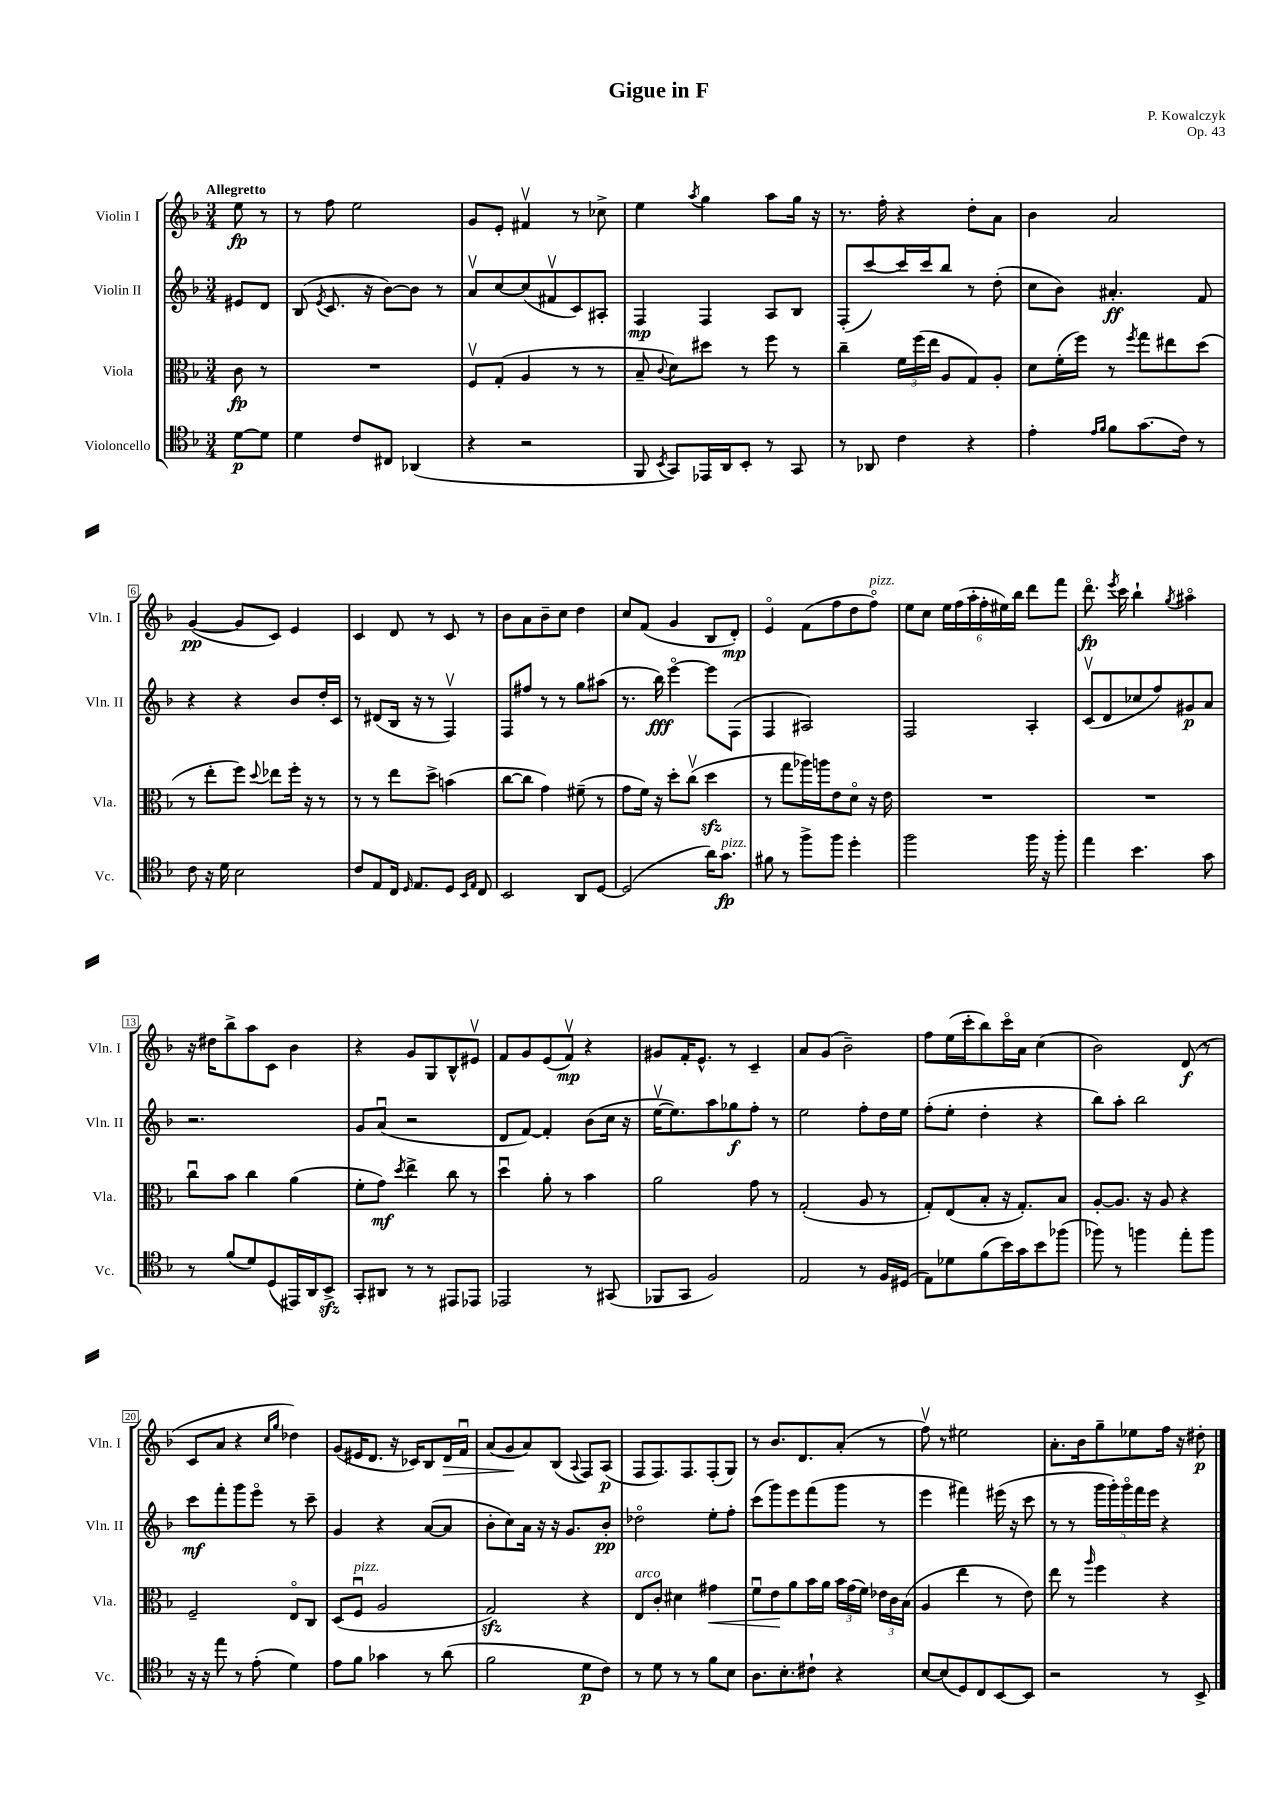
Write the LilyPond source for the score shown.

\header { title = "Gigue in F" composer = "P. Kowalczyk" opus = "Op. 43" }
<<
\new StaffGroup <<
\new Staff = "s0" \with { instrumentName = "Violin I" shortInstrumentName = "Vln. I" } {
    \clef treble \key f \major \numericTimeSignature \time 3/4 \partial 4 \tempo "Allegretto"
    \autoBeamOff e''8\fp r8 |
    r8 f''8 e''2 |
    g'8[ e'8]-. fis'4\upbow r8 ces''8-> |
    e''4 \acciaccatura { a''8 } g''4 a''8[ g''16] r16 |
    r8. f''16-. r4 d''8[-. a'8] |
    bes'4 a'2 |
    g'4~\pp( g'8[ c'8]) e'4 |
    c'4 d'8 r8 c'8 r8 |
    bes'8[ a'8 bes'8-- c''8] d''4 |
    c''8[ f'8]( g'4 bes8[ d'8]-.\mp) |
    e'4\flageolet f'8[( f''8 d''8 f''8]\flageolet^\markup { \italic "pizz." }) |
    e''8[ c''8] \tuplet 6/4 { e''16[ f''16( a''16-. f''16-. eis''16) bes''16] } d'''8[ f'''8] |
    d'''8.\flageolet\fp \acciaccatura { e'''8 } c'''16 bes''4-! \acciaccatura { g''8 } ais''4\flageolet |
    r16 dis''16[ bes''8-> a''8 c'8] bes'4 |
    r4 g'8[ g8 bes8-^ eis'8]\upbow |
    f'8[ g'8 e'8( f'8]\upbow\mp) r4 |
    gis'8[ f'16-. e'8.]-^ r8 c'4-- |
    a'8[ g'8]( bes'2--) |
    f''8[ e''16( c'''16-. bes''8) c'''16\flageolet a'16] c''4( |
    bes'2) d'8\f( r8 |
    c'8[ a'8] r4 \grace { c''16[ g''16] } des''4) |
    g'8[( eis'16 d'8.] r16 ces'16[) bes8 d'16\> f'16]\downbow |
    a'8[( g'8\! a'8) bes8]( \appoggiatura { a8 } f8[) a8]\p( |
    f8[ f8.) f8. f8-.( g8]) |
    r8 bes'8.[ d'8. a'8]-.( r8 |
    f''8\upbow) r8 eis''2 |
    a'8.[-. bes'16 g''8-- ees''8 f''16] r16 dis''8-.\p \bar "|." |
}
\new Staff = "s1" \with { instrumentName = "Violin II" shortInstrumentName = "Vln. II" } {
    \clef treble \key f \major \numericTimeSignature \time 3/4 \partial 4
    \autoBeamOff eis'8[ d'8] |
    bes8( \acciaccatura { e'8 } c'8. r16 bes'8[~) bes'8] r8 |
    a'8[\upbow c''8~ c''8( fis'8\upbow c'8) ais8]-. |
    f4\mp f4 a8[ bes8] |
    f8[-.( c'''8~) c'''16 c'''16 bes''8] r8 d''8-.( |
    c''8[ bes'8]) ais'4.-.\ff f'8 |
    r4 r4 bes'8[ d''16-. c'16] |
    r8 dis'8[( bes16] r16 r8 f4\upbow) |
    f8[ fis''8] r8 r8 g''8[ ais''8]( |
    r8. bes''16\fff) e'''4~\flageolet e'''8[ f8]( |
    f4 ais2) |
    f2 a4-. |
    c'8[\upbow( d'8 ces''8 f''8) gis'8\p a'8] |
    r2. |
    g'8[ a'8]\downbow( r2 |
    d'8[ f'8]~) f'4-. bes'8[( c''16] r16 |
    e''16[~\upbow e''8.) a''8 ges''8\f f''8]-. r8 |
    e''2 f''8[-. d''16 e''16] |
    f''8[-.( e''8]-. d''4-. r4 |
    bes''8[) a''8]-. bes''2 |
    c'''8[\mf f'''8-. g'''8 e'''8]\flageolet r8 c'''8-- |
    g'4 r4 a'8[~( a'8] |
    bes'8[-. c''8) a'16] r16 r16 g'8.[ bes'8]-.\pp |
    des''2\flageolet e''8[-. f''8]-. |
    c'''8[( g'''8) e'''8 f'''8( g'''8] r8 |
    e'''4 fis'''4) eis'''16( r16 c'''8 |
    r8 r8 \tuplet 5/4 { g'''16[ g'''16-.) g'''16\flageolet f'''16 e'''16] } r4 \bar "|." |
}
\new Staff = "s2" \with { instrumentName = "Viola" shortInstrumentName = "Vla." } {
    \clef alto \key f \major \numericTimeSignature \time 3/4 \partial 4
    \autoBeamOff c'8\fp r8 |
    R2. |
    f8[\upbow g8]-.( a4 r8 r8 |
    bes8-- \appoggiatura { c'8 } d'8[) dis''8] r8 f''8 r8 |
    c''4-- \tuplet 3/2 { f'16[ f''16( e''16] } a8[ g8) a8]-. |
    d'8[ f'16-.( f''16]) r8 \acciaccatura { f''8 } g''8[ eis''8 d''8]( |
    r8 e''8[-. f''8]) \appoggiatura { d''8 } ees''8[ f''16]-. r16 r8 |
    r8 r8 e''8[ d''8]-> b'4( |
    c''8[~ c''8] g'4) fis'8--( r8 |
    g'8[ f'16]) r16 d''8[-. c''8]\upbow( d''4\sfz |
    r8 g''8[ aes''16) a''16 e'8 d'8]\flageolet r16 e'16 |
    R2. |
    R2. |
    c''8[\downbow bes'8] c''4 a'4( |
    f'8[-. g'8]\mf) \acciaccatura { d''8 } e''4-> c''8 r8 |
    d''4\downbow a'8-. r8 bes'4 |
    a'2 g'8 r8 |
    g2-.( a8 r8 |
    g8[-.) e8( bes8]-. r16 g8.[-.) bes8] |
    a8[~-. a8.] r16 a8 r4 |
    f2-- e8[\flageolet c8] |
    d8[( f8]\downbow^\markup { \italic "pizz." } a2 |
    g2\sfz) r4 |
    e8[^\markup { \italic "arco" } c'8]-. dis'4 gis'4\< |
    f'8[\downbow e'8\! a'8 bes'16 a'16] \tuplet 3/2 { bes'16[ g'16( f'16]) } \tuplet 3/2 { ees'16[ c'16 bes16]( } |
    a4 e''4 r8 e'8) |
    e''8 r8 \grace { a''16 } f''4 r4 \bar "|." |
}
\new Staff = "s3" \with { instrumentName = "Violoncello" shortInstrumentName = "Vc." } {
    \clef tenor \key f \major \numericTimeSignature \time 3/4 \partial 4
    \autoBeamOff d'8[~\p d'8] |
    d'4 c'8[ cis8] aes,4( |
    r4 r2 |
    f,8 \acciaccatura { bes,8 } g,8[) ees,16 a,16 bes,8]-. r8 g,8 |
    r8 aes,8 c'4 r4 |
    e'4-. \grace { e'16[ f'16] } f'8[ g'8.( c'16]) r8 |
    c'8 r16 d'16 bes2 |
    c'8[ e8 c16] \grace { d16 } e8.[ d8] \grace { bes,16[ e16] } c8 |
    bes,2 a,8[ d8]~ |
    d2( a'16[) g'8.]\fp^\markup { \italic "pizz." } |
    fis'8 r8 f''8[-> f''8] d''4-. |
    f''2 f''16 r16 f''8-. |
    e''4 bes'4. g'8 |
    r8 f'8[( d'8) d8( eis,16) a,16 bes,8]->\sfz |
    g,8[-. ais,8] r8 r8 eis,8[ ees,8] |
    ees,2 r8 gis,8( |
    fes,8[ g,8] f2) |
    e2 r8 f16[ dis16]( |
    e8[) des'8 f'8( bes'16) g'16 bes'8 fes''8]( |
    fes''8) r8 f''4 e''8[-. f''8] |
    r16 r16 e''8 r8 e'8-.( d'4) |
    e'8[ f'8] ges'4 r8 a'8( |
    f'2 d'8[\p c'8]) |
    r8 d'8 r8 r8 f'8[ bes8] |
    a8.[ bes8.-. cis'8]-! r4 |
    bes8[~ bes8( d8) c8 bes,8~ bes,8] |
    r2 r8 bes,8-> \bar "|." |
}
>>
>>
\layout { \context { \Score \override BarNumber.stencil = #(make-stencil-boxer 0.1 0.3 ly:text-interface::print) } }
